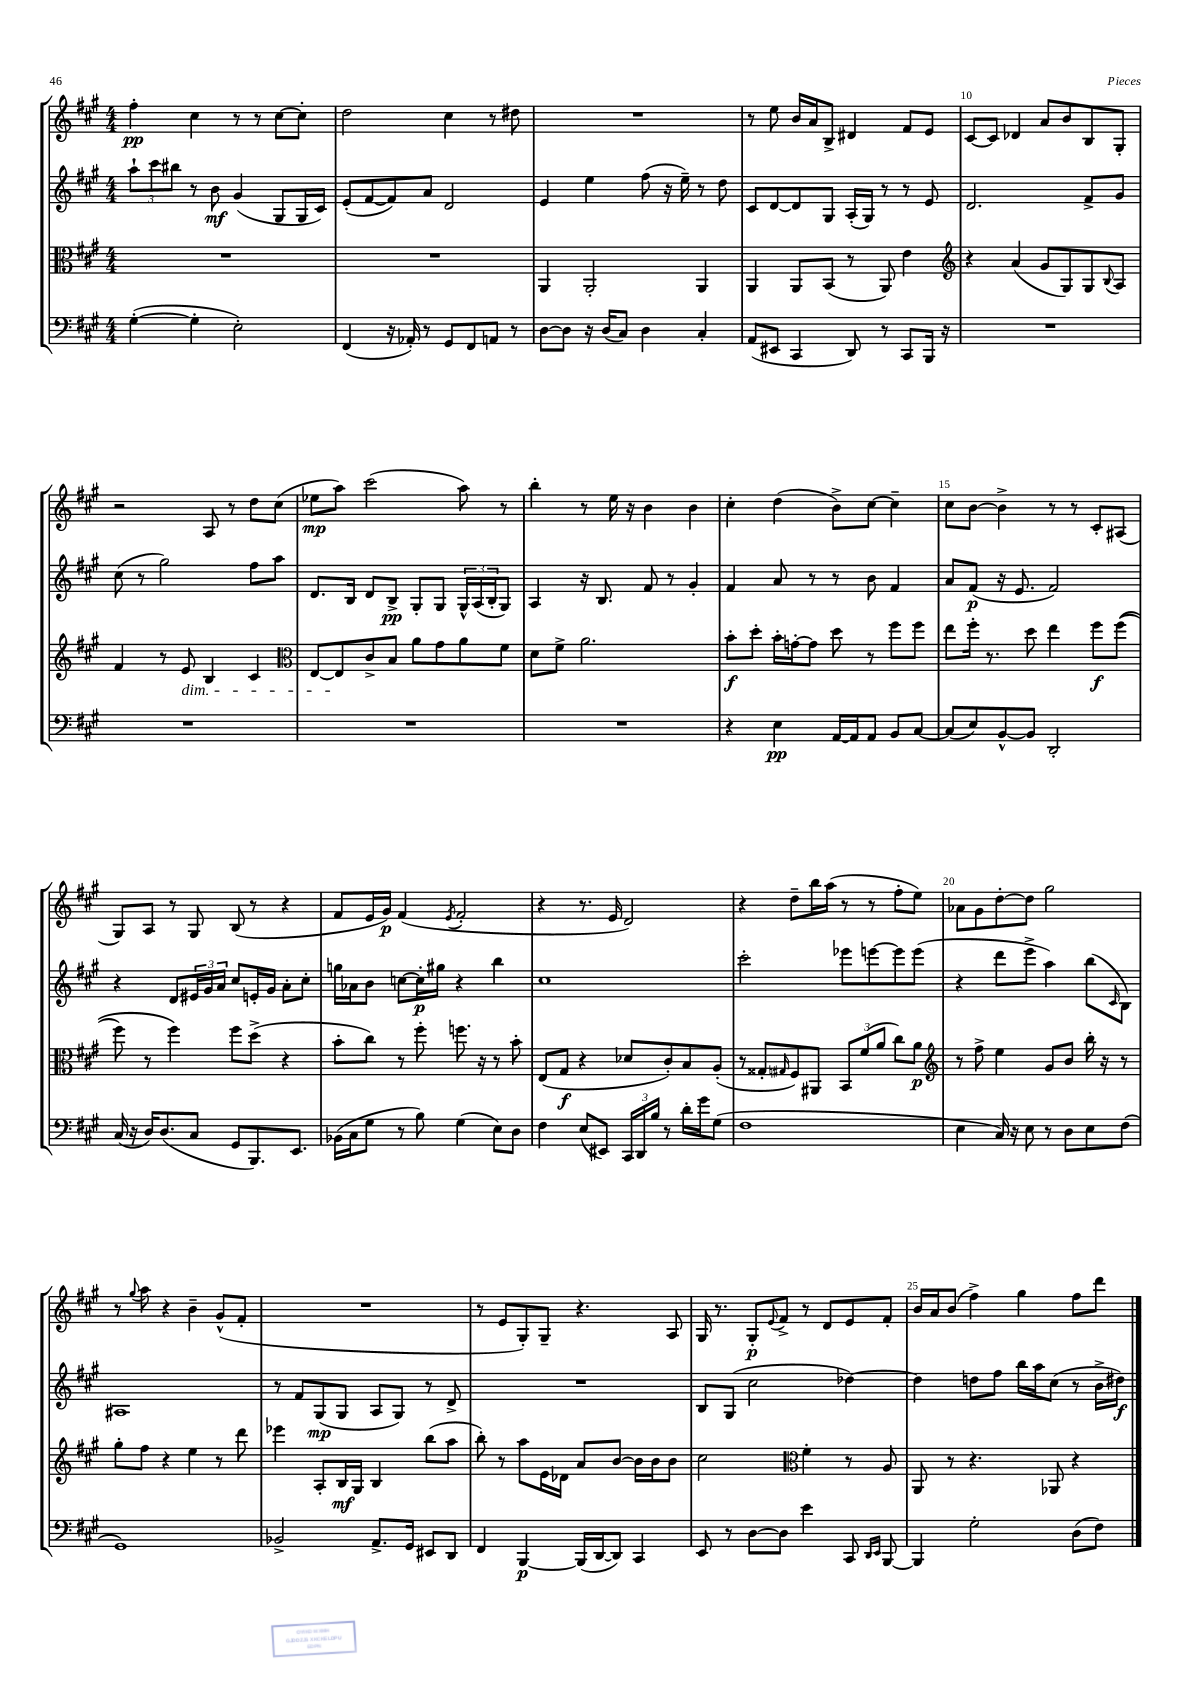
<<
\new StaffGroup <<
\new Staff = "s0" {
    \clef treble \key a \major \numericTimeSignature \time 4/4
    fis''4-.\pp cis''4 r8 r8 cis''8~ cis''8-. |
    d''2 cis''4 r8 dis''8 |
    R1 |
    r8 e''8 b'16 a'16 b8-> dis'4 fis'8 e'8 |
    cis'8~ cis'8 des'4 a'8 b'8 b8 gis8-. |
    r2 a8 r8 d''8 cis''8( |
    ees''8\mp a''8) cis'''2( a''8) r8 |
    b''4-. r8 e''16 r16 b'4 b'4 |
    cis''4-. d''4( b'8->) cis''8~ cis''4-- |
    cis''8 b'8~ b'4-> r8 r8 cis'8-. ais8( |
    gis8) a8 r8 gis8 b8( r8 r4 |
    fis'8 e'16 gis'16\p) fis'4( \acciaccatura { e'8 } fis'2-. |
    r4 r8. e'16 d'2) |
    r4 d''8-- b''16 a''16( r8 r8 fis''8-. e''8) |
    aes'8 gis'8 d''8~-. d''8 gis''2 |
    r8 \appoggiatura { gis''8 } a''8 r4 b'4-- gis'8-^( fis'8-. |
    R1 |
    r8 e'8 gis8-.) gis8-- r4. a8 |
    gis16 r8. gis8-.\p \appoggiatura { e'8 } fis'8-> r8 d'8 e'8 fis'8-. |
    b'16 a'16 b'8( fis''4->) gis''4 fis''8 d'''8 \bar "|." |
}
\new Staff = "s1" {
    \clef treble \key a \major \numericTimeSignature \time 4/4
    \tuplet 3/2 { a''8-! cis'''8 bis''8 } r8 b'8\mf gis'4( gis8 gis16 cis'16) |
    e'8-.( fis'8~ fis'8) a'8 d'2 |
    e'4 e''4 fis''8( r16 e''16--) r8 d''8 |
    cis'8 d'8~ d'8 gis8 a16-.( gis16) r8 r8 e'8 |
    d'2. fis'8-> gis'8 |
    cis''8( r8 gis''2) fis''8 a''8 |
    d'8. b16 d'8 b8->\pp gis8-. gis8 \tuplet 3/2 { gis16-^ a16( b16-. } gis8) |
    a4 r16 b8. fis'8 r8 gis'4-. |
    fis'4 a'8 r8 r8 b'8 fis'4 |
    a'8 fis'8\p( r16 e'8. fis'2) |
    r4 d'8 \tuplet 3/2 { eis'16 gis'16 a'16 } cis''8 e'16-. gis'16 a'8-. cis''8-. |
    g''16 aes'16 b'8 c''8~ c''16-.\p gis''16 r4 b''4 |
    cis''1 |
    cis'''2-. ees'''8 e'''8~ e'''8 e'''8( |
    r4 d'''8 e'''8-> a''4) b''8( \grace { cis'16 } b8) |
    ais1 |
    r8 fis'8 gis8\mp( gis8 a8 gis8) r8 d'8-> |
    R1 |
    b8 gis8( cis''2 des''4~) |
    des''4 d''8 fis''8 b''16 a''16 cis''8( r8 b'16-> dis''16\f) \bar "|." |
}
\new Staff = "s2" {
    \clef alto \key a \major \numericTimeSignature \time 4/4
    R1 |
    R1 |
    a,4 a,2-. a,4 |
    a,4 a,8 b,8( r8 a,8) e'4 |
    \clef treble r4 a'4( gis'8 gis8) gis8 \appoggiatura { b8 } a8 |
    fis'4 r8 e'8\dim b4 cis'4 |
    \clef alto e8~ e8\! cis'8-> b8 a'8 gis'8 a'8 fis'8 |
    d'8 fis'8-> a'2. |
    b'8-.\f d''8-. b'16-. g'16~-. g'8 d''8 r8 fis''8 fis''8 |
    e''8 fis''16-. r8. d''8 e''4 fis''8\f fis''8(\( |
    fis''8) r8 fis''4\) fis''8 d''8->( r4 |
    b'8-. cis''8) r8 fis''8-. f''8. r16 r8 b'8-. |
    e8( gis8\f r4 des'8 cis'8-.) b8 a8-.( |
    r8 gisis8-. \grace { gis16 } fis8) ais,8 \tuplet 3/2 { b,8 fis'8( a'8 } cis''8) a'8\p |
    \clef treble r8 fis''8-> e''4 gis'8 b'8 b''16-. r16 r8 |
    gis''8-. fis''8 r4 e''4 r8 d'''8 |
    ees'''4 a8-. b16\mf gis16 b4 b''8( a''8 |
    b''8-.) r8 a''8 e'16 des'16 a'8 b'8~ b'16 b'16 b'8 |
    cis''2 \clef alto fis'4-. r8 a8 |
    a,8 r8 r4. aes,8 r4 \bar "|." |
}
\new Staff = "s3" {
    \clef bass \key a \major \numericTimeSignature \time 4/4
    gis4~-.( gis4-. e2-.) |
    fis,4( r16 aes,16-.) r8 gis,8 fis,8 a,8 r8 |
    d8~ d8 r16 d16( cis8) d4 cis4-. |
    a,8( eis,8 cis,4 d,8) r8 cis,8 b,,16 r16 |
    R1 |
    R1 |
    R1 |
    R1 |
    r4 e4\pp a,16~ a,16 a,8 b,8 cis8~ |
    cis8( e8) b,8~-^ b,8 d,2-. |
    cis16( r16 d16) d8.( cis8 gis,8 b,,8.) e,8. |
    bes,16( cis16 gis8 r8 b8) gis4( e8) d8 |
    fis4 e8( eis,8) \tuplet 3/2 { cis,16 d,16 b16 } r8 d'16-. gis'16 gis8( |
    fis1 |
    e4 cis16) r16 e8 r8 d8 e8 fis8( |
    gis,1) |
    bes,2-> a,8.-> gis,16 eis,8 d,8 |
    fis,4 b,,4~\p b,,16( d,16~ d,8) cis,4 |
    e,8 r8 d8~ d8 e'4 cis,8 \grace { d,16 e,16 } b,,8~ |
    b,,4 gis2-. d8( fis8) \bar "|." |
}
>>
>>
\layout { \context { \Score currentBarNumber = #6 \override BarNumber.break-visibility = ##(#f #t #t) barNumberVisibility = #(every-nth-bar-number-visible 5) } }
